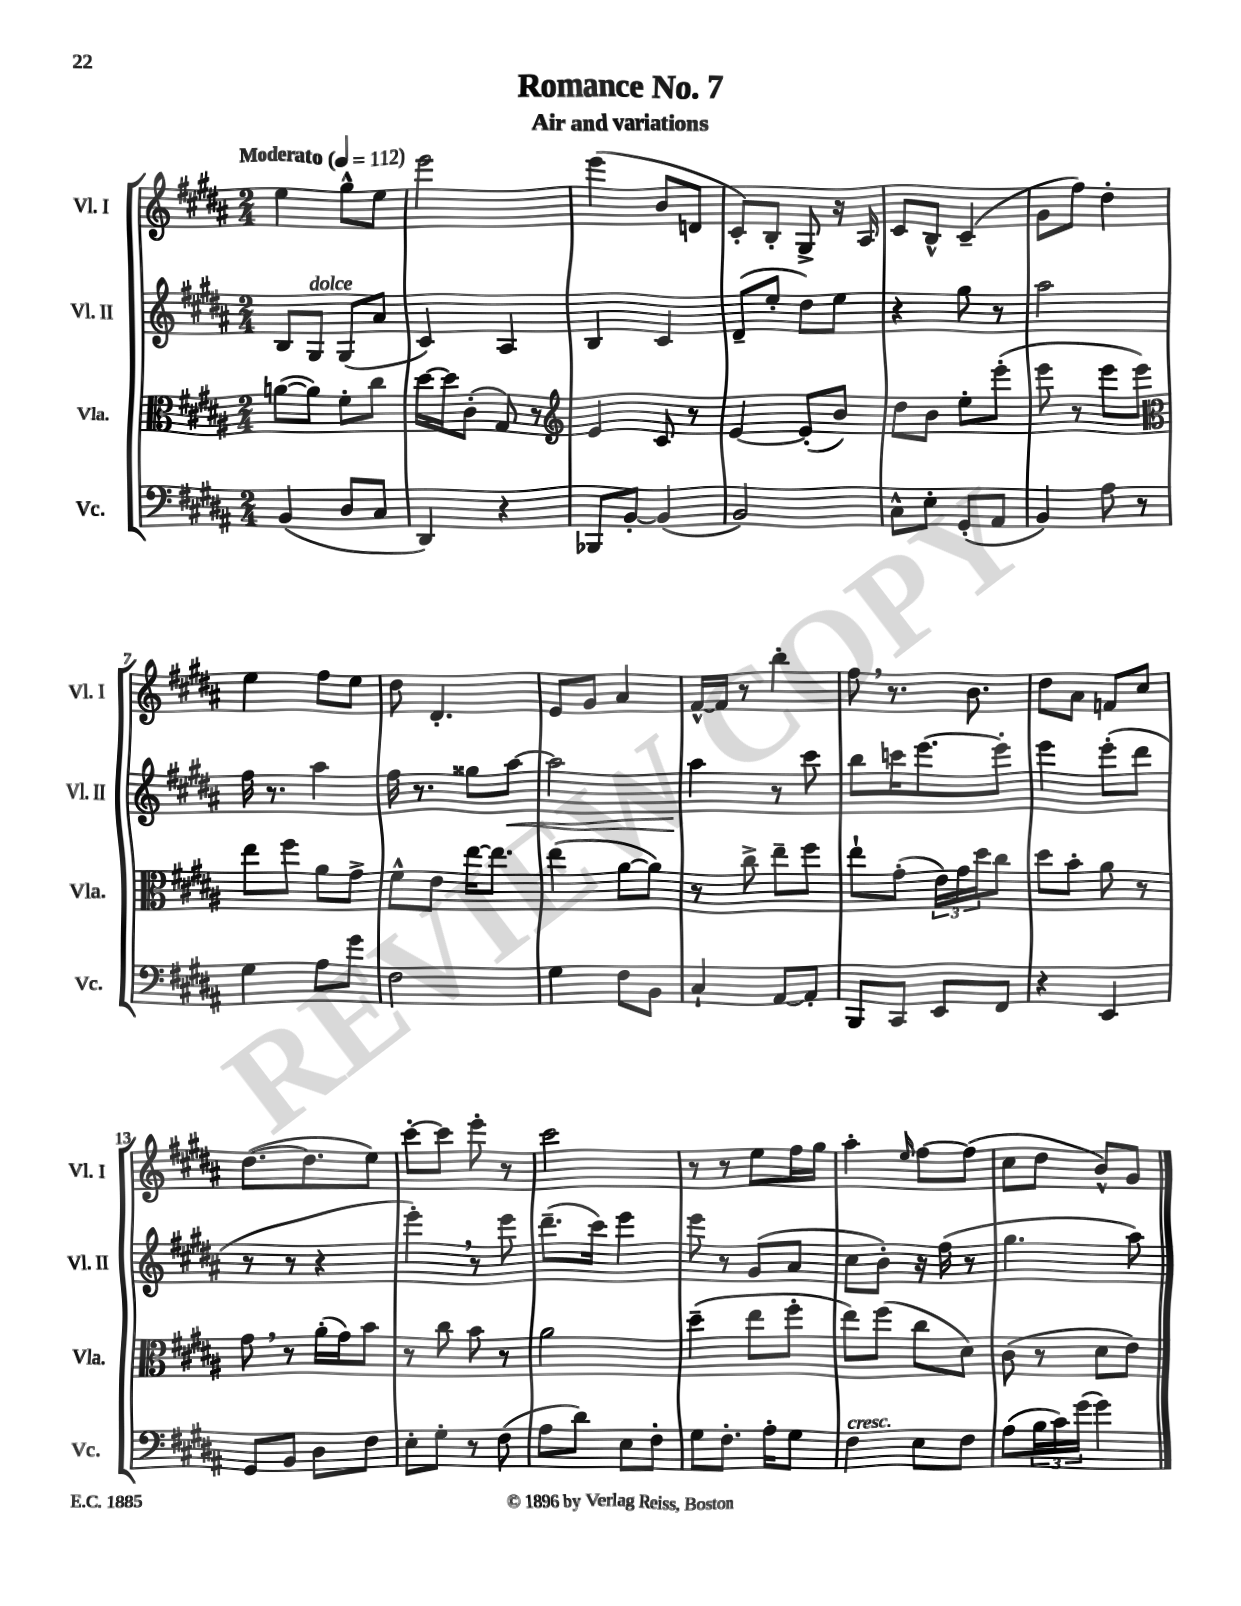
\header { title = "Romance No. 7" subtitle = "Air and variations" }
<<
\new StaffGroup <<
\new Staff = "s0" \with { instrumentName = "Vl. I" shortInstrumentName = "Vl. I" } {
    \clef treble \key b \major \numericTimeSignature \time 2/4 \tempo "Moderato" 4 = 112
    e''4 gis''8-^ e''8 |
    e'''2 |
    e'''4( b'8 d'8 |
    cis'8-.) b8-. gis8-> r16 ais16 |
    cis'8 b8-^ cis'4--( |
    gis'8 fis''8) dis''4-. |
    e''4 fis''8 e''8 |
    dis''8 dis'4.-. |
    e'8 gis'8 ais'4 |
    fis'16~-^ fis'16 r8 b''4-. |
    fis''8 \breathe r8. b'8. |
    dis''8 ais'8 f'8 cis''8 |
    dis''8.~( dis''8. e''8) |
    cis'''8~-. cis'''8 e'''8-. r8 |
    cis'''2 |
    r8 r8 e''8 fis''16 gis''16 |
    ais''4-. \grace { e''16 } fis''8~ fis''8( |
    cis''8 dis''8 b'8-^) gis'8 \bar "|." |
}
\new Staff = "s1" \with { instrumentName = "Vl. II" shortInstrumentName = "Vl. II" } {
    \clef treble \key b \major \numericTimeSignature \time 2/4
    b8 gis8^\markup { \italic "dolce" } gis8( ais'8 |
    cis'4) ais4 |
    b4 cis'4 |
    dis'8--( e''8-. dis''8) e''8 |
    r4 gis''8 r8 |
    ais''2 |
    fis''16 r8. ais''4 |
    fis''16 r8. gisis''8 ais''8~\< |
    ais''2 |
    ais''4\! r8 cis'''8 |
    b''8 c'''16 e'''8.~ e'''8-. |
    e'''4 e'''8-.( dis'''8 |
    r8 r8 r4 |
    e'''4-.) \breathe r8 e'''8 |
    dis'''8.--( cis'''16) e'''4 |
    e'''8 r8 gis'8( ais'8 |
    cis''8 b'8-.) r16 fis''16( r8 |
    gis''4. ais''8) \bar "|." |
}
\new Staff = "s2" \with { instrumentName = "Vla." shortInstrumentName = "Vla." } {
    \clef alto \key b \major \numericTimeSignature \time 2/4
    a'8~( a'8) fis'8-. cis''8 |
    dis''16~ dis''16 cis'8-.( gis8) r8 |
    \clef treble e'4 cis'8 r8 |
    e'4~ e'8-.( b'8) |
    dis''8 b'8 e''8-. e'''8-.( |
    e'''8 r8 e'''8 e'''8) |
    \clef alto e''8 fis''8 ais'8 gis'8-> |
    fis'8-^ e'8 e''16~ e''8. |
    e''4( ais'8~ ais'8) |
    r8 cis''8-> e''8-- fis''8 |
    e''8-! gis'8-.( \tuplet 3/2 { e'16) gis'16 dis''16 } cis''8 |
    dis''8 b'8-. ais'8 r8 |
    gis'8 \breathe r8 ais'16-.( gis'16) b'8 |
    r8 cis''8 b'8 r8 |
    ais'2 |
    dis''4--( e''8 fis''8-. |
    e''8) fis''8( cis''8 dis'8) |
    cis'8( r8 dis'8 e'8) \bar "|." |
}
\new Staff = "s3" \with { instrumentName = "Vc." shortInstrumentName = "Vc." } {
    \clef bass \key b \major \numericTimeSignature \time 2/4
    b,4( dis8 cis8 |
    dis,4) r4 |
    bes,,8 b,8~-. b,4( |
    b,2) |
    cis8-^ e8-. gis,8-.( ais,8 |
    b,4) ais8 r8 |
    gis4 ais8 gis'8 |
    fis2 |
    gis4 fis8 b,8 |
    cis4-! ais,8~ ais,8-. |
    b,,8 cis,8 e,8 fis,8 |
    r4 e,4 |
    gis,8 b,8 dis8 fis8 |
    e8-. gis8-. r8 fis8( |
    ais8 dis'8) e8 fis8-. |
    gis8 fis8.-. ais16-. gis8 |
    fis4^\markup { \italic "cresc." } e8 fis8 |
    ais8( \tuplet 3/2 { b16 cis'16) gis'16( } gis'4) \bar "|." |
}
>>
>>
